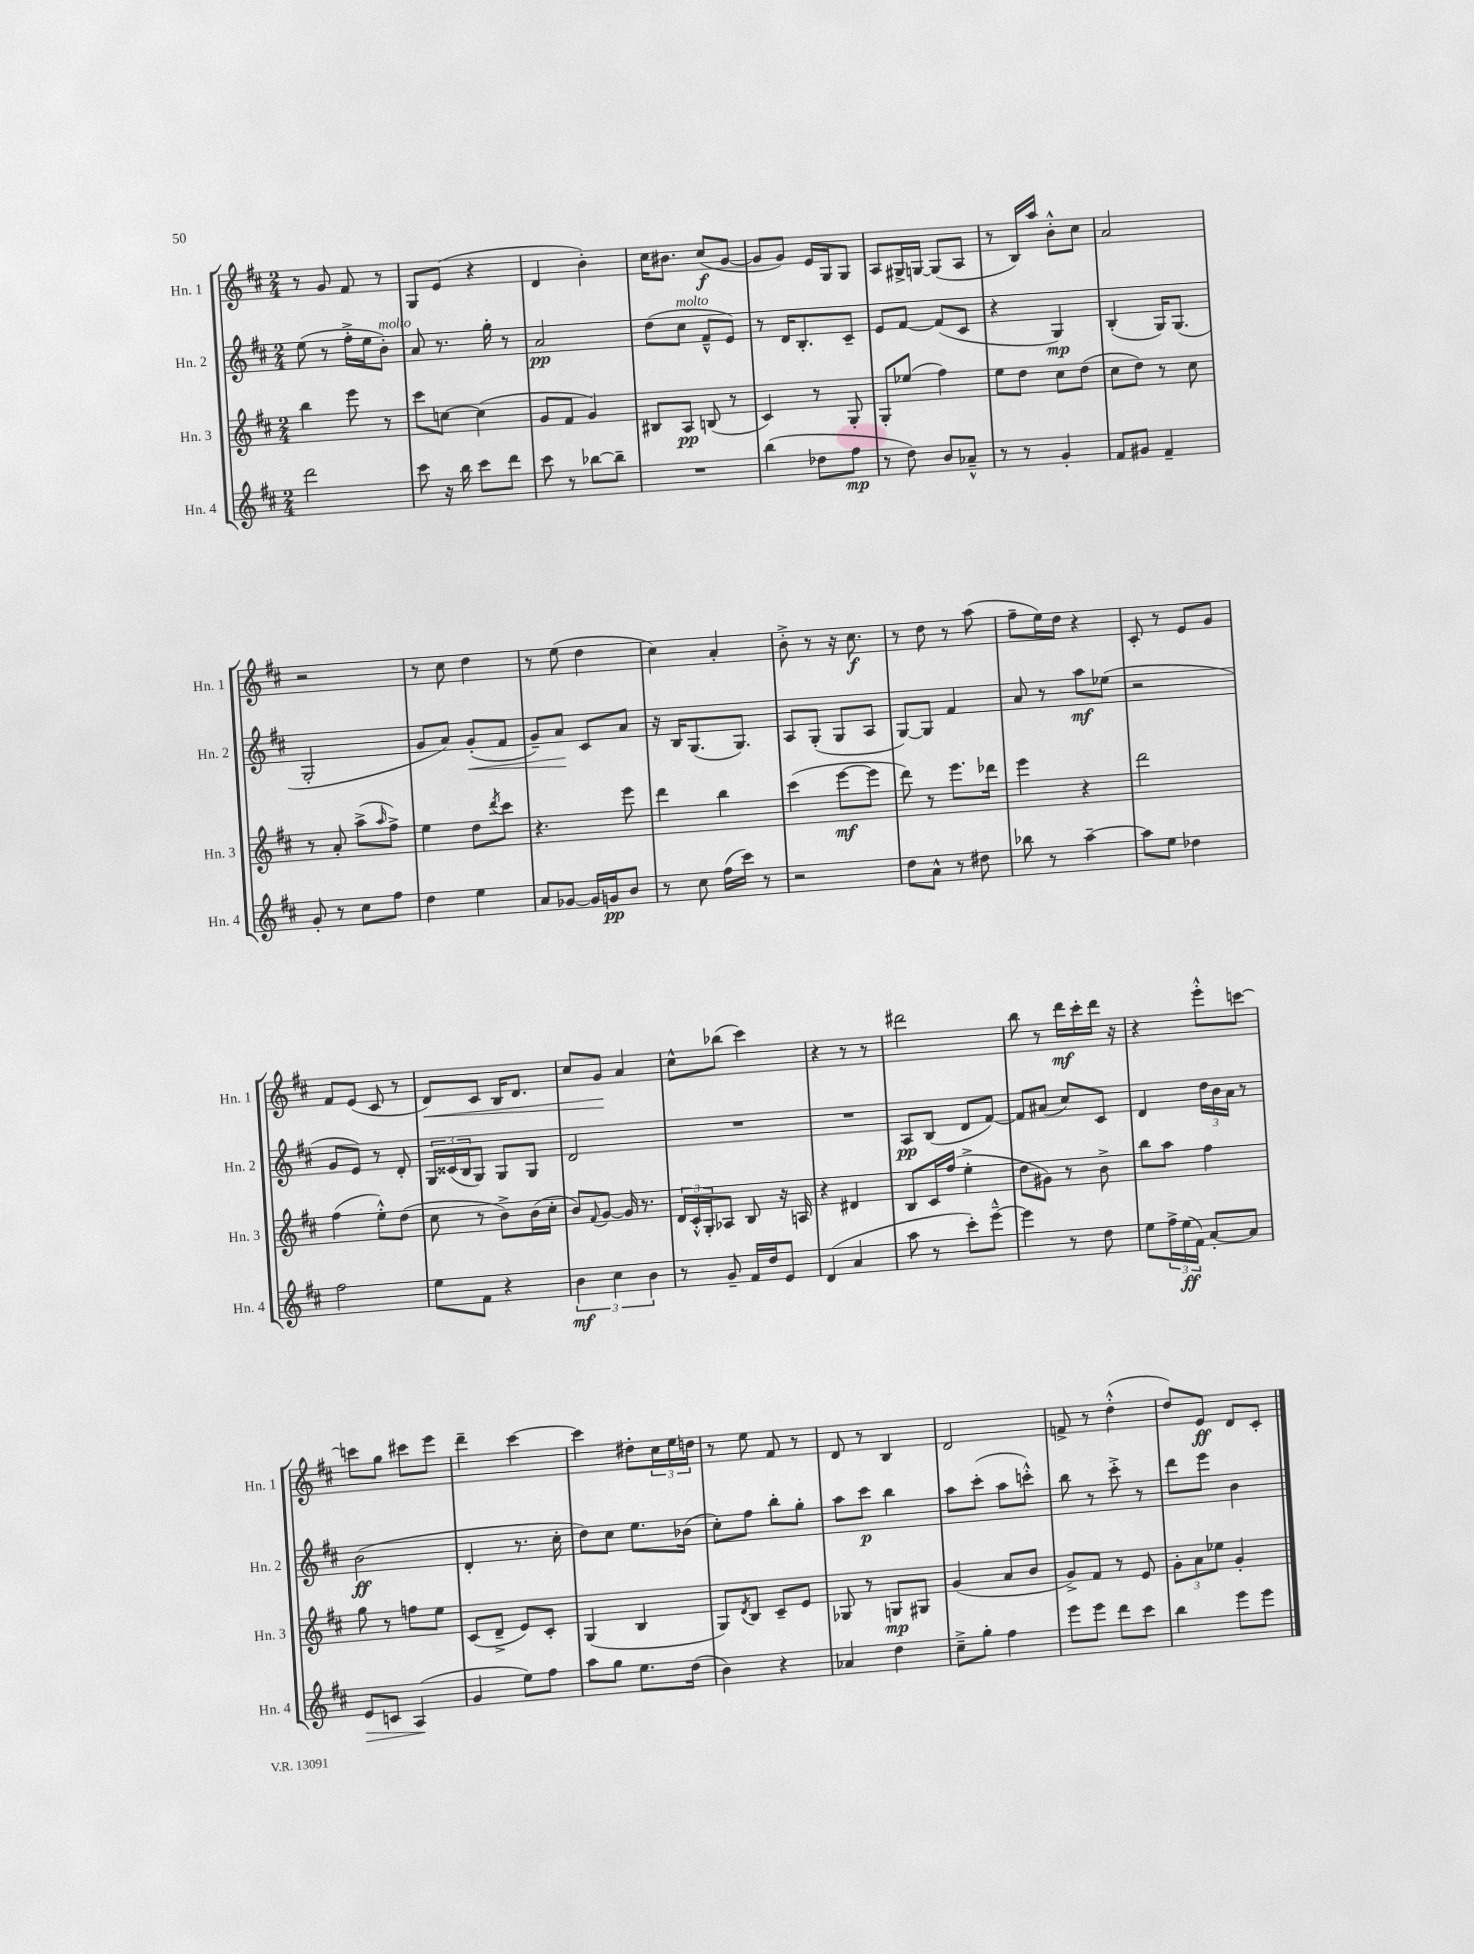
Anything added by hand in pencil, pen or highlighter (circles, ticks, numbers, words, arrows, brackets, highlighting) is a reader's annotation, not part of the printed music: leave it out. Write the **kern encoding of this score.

**kern	**dynam	**kern	**dynam	**kern	**dynam	**kern	**dynam
*part4	*part4	*part3	*part3	*part2	*part2	*part1	*part1
*staff4	*staff4	*staff3	*staff3	*staff2	*staff2	*staff1	*staff1
*I"Hn. 4	*	*I"Hn. 3	*	*I"Hn. 2	*	*I"Hn. 1	*
*I'Hn. 4	*	*I'Hn. 3	*	*I'Hn. 2	*	*I'Hn. 1	*
*clefG2	*	*clefG2	*	*clefG2	*	*clefG2	*
*k[f#c#]	*	*k[f#c#]	*	*k[f#c#]	*	*k[f#c#]	*
*M2/4	*	*M2/4	*	*M2/4	*	*M2/4	*
=15	=15	=15	=15	=15	=15	=15	=15
2ddd\	.	4bb\	.	(8ee\	.	8r	.
.	.	.	.	8r	.	8g/	.
.	.	8eee\	.	16ff#'^\LL	.	8f#/	.
.	.	.	.	16ee\J	.	.	.
!	!	!	!	!LO:TX:a:i:t=molto	!	!	!
.	.	8r	.	8b'\J)	.	8r	.
=16	=16	=16	=16	=16	=16	=16	=16
8ccc#\	.	8ccc#\L	.	8a/	.	8G/L	.
16r	.	[8ccn\J	.	8.r	.	(8e/J	.
16bb\	.	.	.	.	.	.	.
8ccc#\L	.	(4cc\]	.	.	.	4r	.
.	.	.	.	16gg'\	.	.	.
8ddd\J	.	.	.	8r	.	.	.
=17	=17	=17	=17	=17	=17	=17	=17
8ccc#\	.	8g/L	.	2a/	pp	4d/	.
8r	.	8f#/J	.	.	.	.	.
[8bb-X\L	.	4g/)	.	.	.	4b'\)	.
8bb-~\J]	.	.	.	.	.	.	.
=18	=18	=18	=18	=18	=18	=18	=18
2r	.	8B#X/L	.	(8dd\L	.	16cc#\KL	.
.	.	.	.	.	.	8.b#X\J	.
!	!	!	!	!LO:TX:a:i:t=molto	!	!	!
.	.	8A/J	pp	8cc#\J	.	.	.
.	.	(8Bn/	.	8f#~^^/L	.	(8cc#/L	f
.	.	8r	.	8e/J)	.	[8g/J	.
=19	=19	=19	=19	=19	=19	=19	=19
(4bb\	.	4c#/)	.	8r	.	8g/L]	.
.	.	.	.	16d/KL	.	8g/J)	.
.	.	.	.	8.B'/	.	.	.
8dd-X\L	.	8r	.	.	.	16e/LL	.
.	.	.	.	.	.	16G/J	.
8ff#\J	mp	8G'/	.	8c#~/J	.	8G/J	.
=20	=20	=20	=20	=20	=20	=20	=20
8r	.	8G'/L	.	8e/L	.	8A/L	.
8dd\)	.	(8ee-X/J	.	[8f#/J	.	16G#X^/L	.
.	.	.	.	.	.	[16Gn/JJ	.
8b/L	.	4ff#\)	.	(8f#/L]	.	(8G/L]	.
8a-X~^^/J	.	.	.	8c#/J	.	8A/J	.
=21	=21	=21	=21	=21	=21	=21	=21
8r	.	8ee\L	.	4r	.	8r	.
8r	.	8dd\J	.	.	.	16B/LL)	.
.	.	.	.	.	.	16aa/JJ	.
4g'/	.	8cc#\L	.	4G/)	mp	8b'^^\L	.
.	.	(8dd\J	.	.	.	8cc#\J	.
=22	=22	=22	=22	=22	=22	=22	=22
8f#/L	.	8cc#\L	.	(4B'/	.	2a/	.
8g#X/J	.	8dd\J)	.	.	.	.	.
4f#~/	.	8r	.	16G/KL)	.	.	.
.	.	.	.	(8.G/J	.	.	.
.	.	8cc#\	.	.	.	.	.
!!LO:LB:g=z
=23	=23	=23	=23	=23	=23	=23	=23
8g'/	.	8r	.	2G'/	.	2r	.
8r	.	8a'/	.	.	.	.	.
8cc#\L	.	(8aa^\L	.	.	.	.	.
.	.	16qqaa/	.	.	.	.	.
8ff#\J	.	8ff#^\J)	.	.	.	.	.
=24	=24	=24	=24	=24	=24	=24	=24
4dd\	.	4ee\	.	8g/L	.	8r	.
.	.	.	.	8a/J)	.	8cc#\	.
!	!	!	!	!	!LO:HP:b	!	!
4ee\	.	8dd\L	.	(8g'/L	<	4dd\	.
.	.	8qddd/	.	.	.	.	.
.	.	8ccc#\J	.	8f#/J	.	.	.
=25	=25	=25	=25	=25	=25	=25	=25
8a/L	.	4.r	.	8g~/L)	.	8r	.
[8g-X/J	.	.	.	8a/J	.	(8ee\	.
16g-/LL]	.	.	.	8c#/L	[	4dd\	.
16gn/J	pp	.	.	.	.	.	.
8b/J	.	8eee\	.	8a/J	.	.	.
=26	=26	=26	=26	=26	=26	=26	=26
8r	.	4ddd\	.	16r	.	4cc#\)	.
.	.	.	.	16B/KL	.	.	.
8cc#\	.	.	.	(8.G/	.	.	.
(16ff#\LL	.	4bb\	.	.	.	4a'/	.
16ccc#\JJ)	.	.	.	8.G/J)	.	.	.
8r	.	.	.	.	.	.	.
=27	=27	=27	=27	=27	=27	=27	=27
2r	.	(4ccc#\	.	8A/L	.	8b'^\	.
.	.	.	.	(8G'/J	.	8r	.
.	.	[8eee\L	mf	8G/L	.	16r	.
.	.	.	.	.	.	8.cc#\	f
.	.	8eee\J]	.	8A/J	.	.	.
=28	=28	=28	=28	=28	=28	=28	=28
8dd\L	.	8ddd\)	.	[8G/L)	.	8r	.
8a^^\J	.	8r	.	8G/J]	.	8dd\	.
8r	.	8.eee\L	.	4f#/	.	8r	.
8dd#X\	.	.	.	.	.	(8aa\	.
.	.	16ddd-X\Jk	.	.	.	.	.
=29	=29	=29	=29	=29	=29	=29	=29
8bb-X\	.	4eee\	.	8a/	.	8ff#~\L	.
8r	.	.	.	8r	.	16ee\L)	.
.	.	.	.	.	.	16dd\JJ	.
[4aa~\	.	4r	.	8aa\L	mf	4r	.
.	.	.	.	(8ee-X\J	.	.	.
=30	=30	=30	=30	=30	=30	=30	=30
8aa\L]	.	2ddd\	.	2r	.	8c#'/	.
8ee\J	.	.	.	.	.	8r	.
4dd-X\	.	.	.	.	.	8e/L	.
.	.	.	.	.	.	8g/J	.
!!LO:LB:g=z
=31	=31	=31	=31	=31	=31	=31	=31
2ff#\	.	(4ff#\	.	8g/L	.	8f#/L	.
.	.	.	.	8e/J)	.	(8e/J	.
.	.	8ee'^^\L)	.	8r	.	8c#/	.
.	.	(8dd\J	.	8d'/	.	8r	.
=32	=32	=32	=32	=32	=32	=32	=32
!	!	!	!	!	!	!	!LO:HP:b
8ee\L	.	8cc#\	.	24G/LL	.	8d/L)	<
.	.	.	.	(24c##X/	.	.	.
.	.	.	.	24B/J	.	.	.
8f#\J	.	8r	.	8G/J)	.	8c#/J	.
4r	.	8b^\L)	.	8G/L	.	16B/KL	.
.	.	.	.	.	.	8.d/J	.
.	.	(16b\L	.	8G/J	.	.	.
.	.	16cc#'\JJ	.	.	.	.	.
=33	=33	=33	=33	=33	=33	=33	=33
6b\	mf	8b/L)	.	2d/	.	8cc#/L	.
.	.	8qqf#/	.	.	.	.	.
.	.	[8g/J	.	.	.	8g/J	.
6cc#\	.	.	.	.	.	.	.
.	.	16g/]	.	.	.	4a/	[
.	.	8.r	.	.	.	.	.
6b\	.	.	.	.	.	.	.
=34	=34	=34	=34	=34	=34	=34	=34
8r	.	24d/LL	.	2r	.	8cc#^^\L	.
.	.	24c#'^^/	.	.	.	.	.
.	.	24G'/J	.	.	.	.	.
8g~/	.	8A-X/J	.	.	.	(8bb-X\J	.
16f#/LL	.	8B/	.	.	.	4ccc#\)	.
16dd/J	.	.	.	.	.	.	.
8e/J	.	16r	.	.	.	.	.
.	.	16An/	.	.	.	.	.
=35	=35	=35	=35	=35	=35	=35	=35
(4d/	.	4r	.	2r	.	4r	.
4a/	.	4d#X/	.	.	.	8r	.
.	.	.	.	.	.	8r	.
=36	=36	=36	=36	=36	=36	=36	=36
8aa\	.	8B/L	.	8A/L	pp	2ddd#X\	.
8r	.	16c#/L	.	(8B/J	.	.	.
.	.	(16ff#/JJ	.	.	.	.	.
8ccc#'\L)	.	4ee'^\	.	8d/L	.	.	.
[8eee~^^\J	.	.	.	[8f#/J)	.	.	.
=37	=37	=37	=37	=37	=37	=37	=37
4eee\]	.	8dd\L	.	8f#/L]	.	8bb\	.
.	.	8g#X\J)	.	(8a#X/J	.	8r	.
8r	.	8r	.	8cc#/L)	.	16ddd\LL	mf
.	.	.	.	.	.	16ccc#'\	.
8dd\	.	8b^\	.	8c#/J	.	16ddd\JJ	.
.	.	.	.	.	.	16r	.
=38	=38	=38	=38	=38	=38	=38	=38
8ee\L	.	8bb\L	.	4d/	.	4r	.
24ff#^\L	.	8aa\J	.	.	.	.	.
(24ee\	ff	.	.	.	.	.	.
24f#\JJ)	.	.	.	.	.	.	.
[8a'/L	.	4ff#\	.	24dd\LL	.	8eee'^^\L	.
.	.	.	.	24b\	.	.	.
.	.	.	.	24a\JJ	.	.	.
8a/J]	.	.	.	8r	.	[8cccn\J	.
!!LO:LB:g=z
=39	=39	=39	=39	=39	=39	=39	=39
!	!LO:HP:b	!	!	!	!	!	!
8e/L	>	8gg\	.	(2b\	ff	8cccn\L]	.
8cn/J	.	8r	.	.	.	8gg\J	.
(4A/	.	8ffn\L	.	.	.	8ccc#X\L	.
.	.	8ee\J	.	.	.	8eee\J	.
.	]	.	.	.	.	.	.
=40	=40	=40	=40	=40	=40	=40	=40
4g/	.	(8c#/L	.	4d'/	.	4ddd~\	.
.	.	8d~^/J	.	.	.	.	.
8ee\L)	.	8e/L)	.	8.r	.	[4ccc#\	.
8ff#\J	.	8c#'/J	.	.	.	.	.
.	.	.	.	16cc#'\	.	.	.
=41	=41	=41	=41	=41	=41	=41	=41
8aa\L	.	(4G/	.	8dd\L)	.	4ccc#\]	.
8gg\J	.	.	.	8cc#\J	.	.	.
8.ee\L	.	4B/	.	8.ee\L	.	8dd#X'\L	.
.	.	.	.	.	.	24cc#\L	.
.	.	.	.	.	.	24ee\	.
(16dd\Jk	.	.	.	(16b-X\Jk	.	.	.
.	.	.	.	.	.	24ddn\JJ	.
=42	=42	=42	=42	=42	=42	=42	=42
4b\)	.	8G/L)	.	8cc#'\L)	.	8r	.
.	.	8qd/	.	.	.	.	.
.	.	8B/J	.	8ff#\J	.	8ee\	.
4r	.	8c#~/L	.	8bb'\L	.	8f#/	.
.	.	8e/J	.	8gg'\J	.	8r	.
=43	=43	=43	=43	=43	=43	=43	=43
4a-X/	.	8G-X/	.	8aa\L	.	8d/	.
.	.	8r	.	8ccc#\J	p	8r	.
4dd\	.	8Gn/L	mp	4bb\	.	4B/	.
.	.	8G#X/J	.	.	.	.	.
=44	=44	=44	=44	=44	=44	=44	=44
8cc#~^\L	.	(4g/	.	8aa\L	.	2d/	.
8gg'\J	.	.	.	(8ccc#'\J	.	.	.
4ff#\	.	8a/L	.	8aa\L	.	.	.
.	.	8b/J	.	8cccn'^^\J)	.	.	.
=45	=45	=45	=45	=45	=45	=45	=45
8eee\L	.	8g^/L)	.	8bb\	.	8fn^/	.
8eee\J	.	8f#/J	.	8r	.	8r	.
8ddd\L	.	8r	.	8ccc#'^\	.	(4dd'^^\	.
8ccc#\J	.	8e/	.	8r	.	.	.
=46	=46	=46	=46	=46	=46	=46	=46
4bb\	.	12g'\L	.	8ddd\L	.	8dd/L)	.
.	.	12a\	.	.	.	.	.
.	.	.	.	8eee\J	.	8e/J	ff
.	.	12ee-X\J	.	.	.	.	.
8eee\L	.	4g'/	.	4b\	.	8d/L	.
8eee\J	.	.	.	.	.	8c#'/J	.
==	==	==	==	==	==	==	==
*-	*-	*-	*-	*-	*-	*-	*-
